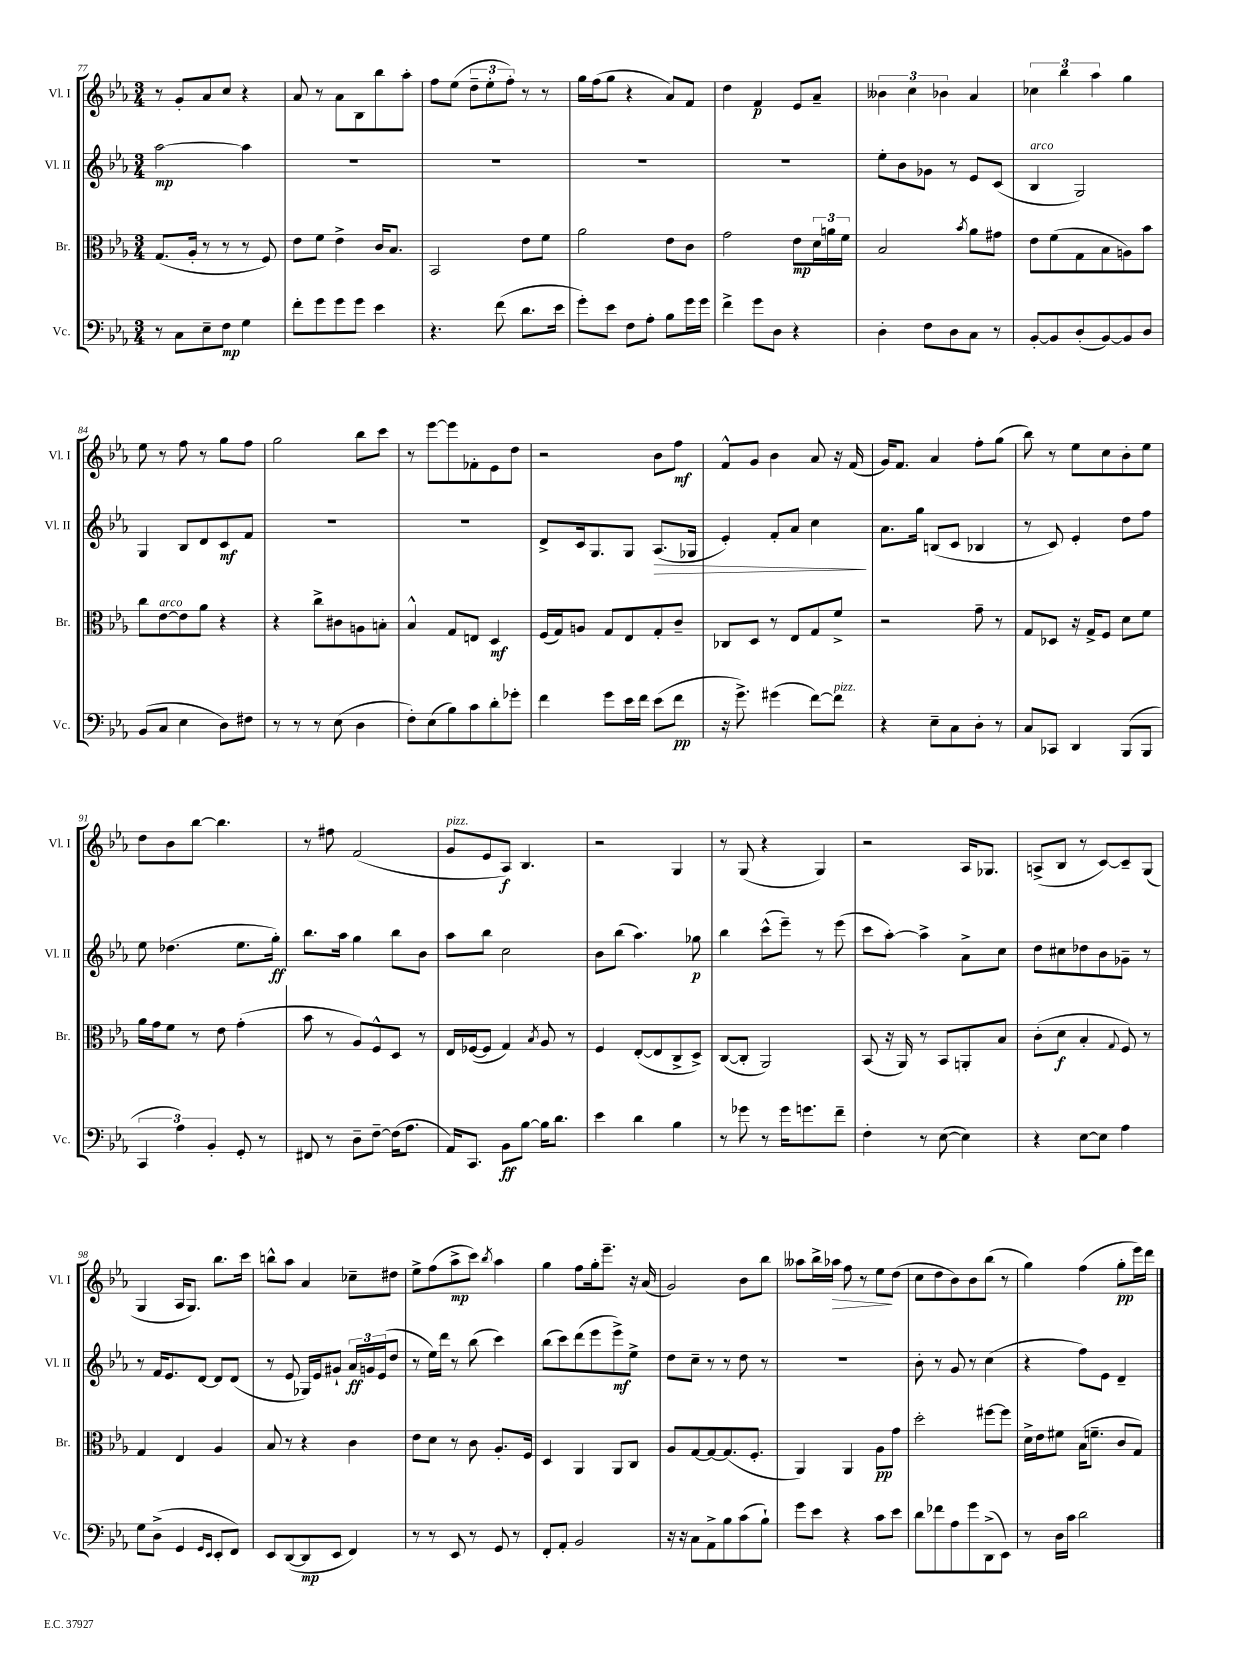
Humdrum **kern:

**kern	**kern	**kern	**kern
*staff4	*staff3	*staff2	*staff1
*clefF4	*clefC3	*clefG2	*clefG2
*k[b-e-a-]	*k[b-e-a-]	*k[b-e-a-]	*k[b-e-a-]
*M3/4	*M3/4	*M3/4	*M3/4
8r	(8.G	[2aa-	8r
8C	.	.	8g'
.	16A-'	.	.
8E-~	8r	.	8a-
8F	8r	.	8cc
4G	8r	4aa-]	4r
.	8F)	.	.
=	=	=	=
8f'	8e-	2.r	8a-
8g	8f	.	8r
8g	4e-^	.	8a-
8g	.	.	8B-
4e-	16c	.	8bb-
.	8.B-	.	.
.	.	.	8aa-'
=	=	=	=
4.r	2BB-	2.r	8ff
.	.	.	(8ee-
.	.	.	12dd~
.	.	.	12ee-'
(8f	.	.	.
.	.	.	12ff')
8.d	8e-	.	8r
.	8f	.	8r
16e-	.	.	.
=	=	=	=
8g')	2a-	2.r	16gg
.	.	.	(16ff
8e-	.	.	8gg
8F	.	.	4r
8A-'	.	.	.
8B-	8e-	.	8a-)
16g	8c	.	8f
16g	.	.	.
=	=	=	=
4f^	2g	2.r	4dd
8g	.	.	4f
8D	.	.	.
4r	8e-	.	8e-
.	24d	.	8a-~
.	24a	.	.
.	24f	.	.
=	=	=	=
4D'	2B-	8ee-'	6b--
.	.	8b-	.
.	.	.	6cc
8F	.	8g-	.
.	.	.	6b-
8D	.	8r	.
.	8qb-	.	.
8C	8a-	8e-	4a-
8r	8g#	(8c	.
=	=	=	=
[8BB-'	8e-	4B-	6cc-
8BB-]	(8f	.	.
.	.	.	6bb-
(8D'	8G	2G)	.
.	.	.	6aa-
[8BB-)	8B-	.	.
8BB-]	8A)	.	4gg
8D	8b-	.	.
=	=	=	=
(8BB-	8cc	4G	8ee-
8C	[8e-	.	8r
4E-	8e-]	8B-	8ff
.	8a-	8d	8r
8D)	4r	8c	8gg
8F#	.	8f	8ff
=	=	=	=
8r	4r	2.r	2gg
8r	.	.	.
8r	8cc^	.	.
(8E-	8c#	.	.
4D	8A	.	8bb-
.	8B'	.	8ccc
=	=	=	=
8F')	4B-^^	2.r	8r
(8E-	.	.	[8eee-
8B-)	8G	.	8eee-]
8c	8E	.	8f-'
8d'	4D	.	8e-
8g-'	.	.	8dd
=	=	=	=
4f	(16F	8d^	2r
.	16G)	.	.
.	8A	16c	.
.	.	8.G	.
8g	8G	.	.
16e-	8E-	8G	.
16f	.	.	.
(8e-	8G'	(8.A-	8b-
8f	8c~	.	8ff
.	.	16G-	.
=	=	=	=
16r	8C-	4e-')	8f^^
8.g^)	.	.	.
.	8D	.	8g
(4g#	8r	8f'	4b-
.	8E-	8a-	.
[8f)	8G	4cc	8a-
8f]	8f^	.	16r
.	.	.	(16f
=	=	=	=
4r	2r	8.a-	16g)
.	.	.	8.f
.	.	16gg	.
8E-~	.	(8B	4a-
8C	.	8c	.
8D'	8g~	4B-	8ff'
8r	8r	.	(8gg
=	=	=	=
8C	8G	8r	8bb-)
8CC-	8D-	8c)	8r
4DD	16r	4e-'	8ee-
.	16G^	.	.
.	8F	.	8cc
(8BBB-	8d	8dd	8b-'
8BBB-	8f	8ff	8ee-
=	=	=	=
6CC	16a-	8ee-	8dd
.	16g	.	.
.	8f	(4.dd-	8b-
6A-)	.	.	.
.	8r	.	[8bb-
6BB-'	.	.	.
.	8e-	.	4.bb-]
8GG'	(4g'	8.ee-	.
8r	.	.	.
.	.	16gg')	.
=	=	=	=
8FF#	8b-	8.bb-	8r
8r	8r	.	8ff#
.	.	16aa-	.
8D~	8A-)	4gg	(2f
[8F~	8F^^	.	.
(16F]	8D	8bb-	.
8.A-	.	.	.
.	8r	8b-	.
=	=	=	=
16AA-)	16E-	8aa-	8g
8.CC	([16F-	.	.
.	8F-]	8bb-	8e-
8BB-	4G)	2cc	8A-)
[8B-	.	.	4.B-
.	8qB-	.	.
16B-]	8A-	.	.
8.d	.	.	.
.	8r	.	.
=	=	=	=
4e-	4F	8b-	2r
.	.	(8bb-	.
4d	([8E-'	4.aa-)	.
.	8E-]	.	.
4B-	8C^	.	4G
.	8D^)	8gg-	.
=	=	=	=
8r	([8C	4bb-	8r
8g-	8C']	.	(8G
8r	2AA-)	(8ccc^^	4r
16g-	.	8eee-~)	.
8.g	.	.	.
.	.	8r	4G)
8f~	.	(8eee-	.
=	=	=	=
4F'	(8BB-	8ccc	2r
.	16r	[8aa-')	.
.	16AA-)	.	.
8r	8r	4aa-^]	.
([8E-	8BB-	.	.
4E-])	8AA'	8a-^	16A-
.	.	.	8.G-
.	8B-	8cc	.
=	=	=	=
4r	(8c'	8dd	(8A^
.	8d	8cc#	8B-
[8E-	4B-'	8dd-	8r
8E-]	.	8b-	[8c)
.	8qqG	.	.
4A-	8F)	8g-~	8c~]
.	8r	8r	(8G
=	=	=	=
8G	4G	8r	4G
(8D^	.	16f	.
.	.	8.e-	.
4GG	4E-	.	16A-
.	.	.	8.G)
.	.	[8d	.
16qqGG	.	.	.
16qqEE-	.	.	.
8EE-'	4A-	8d]	8.bb-
8FF)	.	(8d	.
.	.	.	16ccc
=	=	=	=
8EE-	8B-	8r	8bb^^
([8DD	8r	8e-	8aa-
8DD]	4r	16G-)	4a-
.	.	16e-	.
8EE-	.	8g#`	.
4FF)	4c	24a-	8cc-~
.	.	24g	.
.	.	(24e-	.
.	.	8dd	8dd#
=	=	=	=
8r	8e-	8r	8ee-^
8r	8d	16ee-)	(8ff
.	.	16ddd	.
8EE-	8r	8r	8aa-^
8r	8c	(8bb-	8ccc)
.	.	.	8qbb-
8GG	8.A-'	4ccc)	4aa-
8r	.	.	.
.	16F	.	.
=	=	=	=
8FF'	4D	(8bb-	4gg
8AA-'	.	8ccc)	.
2BB-	4AA-	(8ddd	8ff
.	.	8eee-	16gg'
.	.	.	8.eee-~
.	8AA-	8eee-^)	.
.	8C	8ee-^	16r
.	.	.	(16a-
=	=	=	=
16r	8A-	8dd	2g)
16r	.	.	.
8C	[8G	8cc~	.
8AA-^	8G_	8r	.
8B-	(8.G]	8r	.
(8c	.	8dd	8b-
.	8.F'	.	.
8B-`)	.	8r	8bb-
=	=	=	=
8g	4AA-)	2.r	8aa--
8e-	.	.	16bb-^
.	.	.	16aa-
4r	4AA-	.	8ff
.	.	.	8r
8c	8A-	.	8ee-
8e-	8g	.	(8dd
=	=	=	=
8d	2dd'	8b-'	8cc
8f-	.	8r	8dd
8A-	.	8g	8b-)
8g	.	8r	8b-
(8DD^	[8ff#	(4cc	(8bb-
8EE-)	8ff#]	.	8r
=	=	=	=
8r	16d^	4r	4gg)
.	16e-	.	.
16D	8f#	.	.
16c	.	.	.
2d	(16B-	8ff)	(4ff
.	8.f~	.	.
.	.	8e-	.
.	8c	4d~	8gg'
.	8G)	.	16eee-)
.	.	.	16ddd
==	==	==	==
*-	*-	*-	*-
